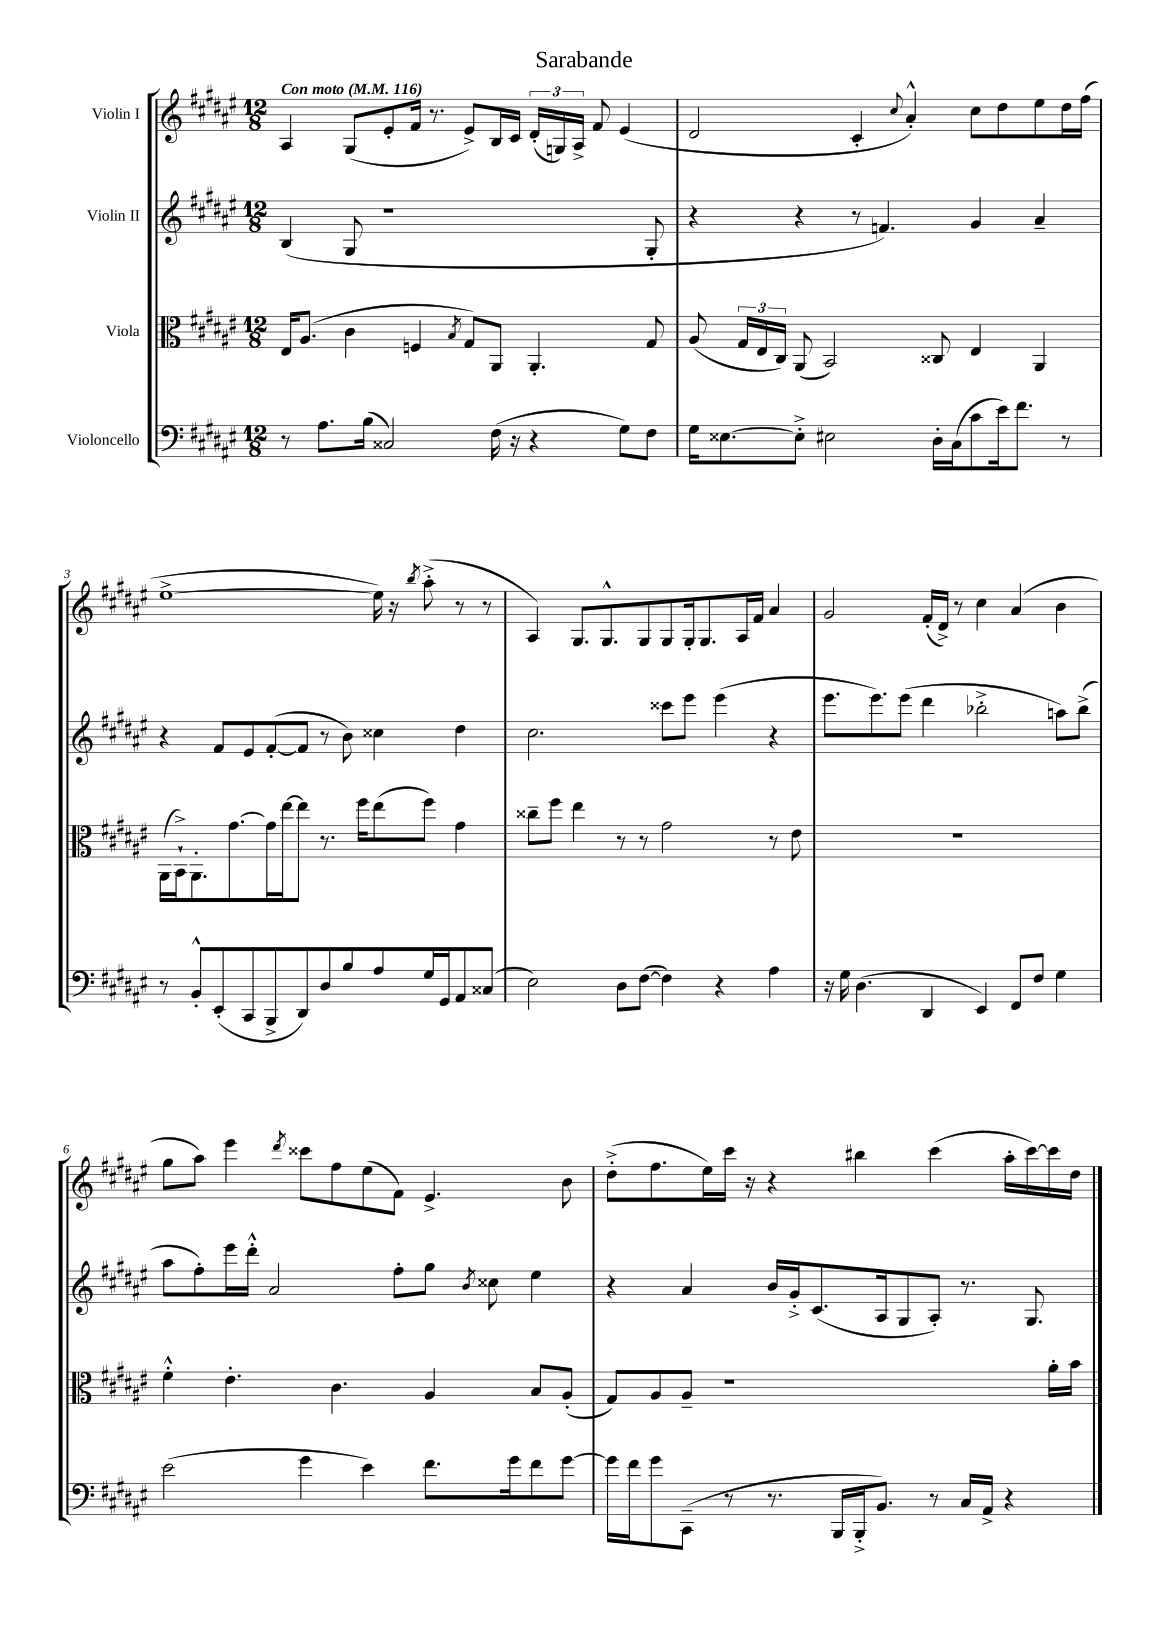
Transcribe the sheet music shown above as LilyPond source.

\header { title = "Sarabande" }
<<
\new StaffGroup <<
\new Staff = "s0" \with { instrumentName = "Violin I" } {
    \clef treble \key fis \major \numericTimeSignature \time 12/8 \tempo "Con moto" 4 = 116
    \autoBeamOff ais4 gis8[( eis'8-. fis'16] r8. eis'8[->) b16 cis'16] \tuplet 3/2 { dis'16[-.( g16) ais16]-> } fis'8 eis'4( |
    dis'2 cis'4-. \appoggiatura { cis''8 } ais'4-.-^) cis''8[ dis''8 eis''8 dis''16 fis''16]( |
    eis''1~-> eis''16) r16 \acciaccatura { b''8 } ais''8-.->( r8 r8 |
    ais4) gis8.[ gis8.-^ gis8 gis8 gis16-. gis8. ais16 fis'16] ais'4 |
    gis'2 fis'16[-.( dis'16]->) r8 cis''4 ais'4( b'4 |
    gis''8[ ais''8]) eis'''4 \acciaccatura { dis'''8 } cisis'''8[ fis''8 eis''8( fis'8]) eis'4.-> b'8 |
    dis''8[-.->( fis''8. eis''16) cis'''16] r16 r4 bis''4 cis'''4( ais''16[-. cis'''16~) cis'''16 dis''16] \bar "|." |
}
\new Staff = "s1" \with { instrumentName = "Violin II" } {
    \clef treble \key fis \major \numericTimeSignature \time 12/8
    \autoBeamOff b4( gis8 r1 gis8-. |
    r4 r4 r8 f'4.) gis'4 ais'4-- |
    r4 fis'8[ eis'8 fis'8~-.( fis'8] r8 b'8) cisis''4 dis''4 |
    cis''2. cisis'''8[ eis'''8] eis'''4( r4 |
    eis'''8.[ eis'''8.) eis'''8]( dis'''4 bes''2-.-> a''8[) bes''8]->( |
    ais''8[ fis''8-.) eis'''16 dis'''16]-.-^ ais'2 fis''8[-. gis''8] \acciaccatura { b'8 } cisis''8 eis''4 |
    r4 ais'4 b'16[ gis'16-.-> cis'8.( ais16 gis8 ais8]-.) r8. gis8. \bar "|." |
}
\new Staff = "s2" \with { instrumentName = "Viola" } {
    \clef alto \key fis \major \numericTimeSignature \time 12/8
    \autoBeamOff eis16[ ais8.]( cis'4 f4 \acciaccatura { b8 } gis8[) ais,8] ais,4.-. gis8 |
    ais8( \tuplet 3/2 { gis16[ eis16 cis16]) } ais,8( b,2) cisis8 eis4 ais,4 |
    ais,16[( b,16-!->) ais,8.-. gis'8.~ gis'16 eis''16~ eis''8] r8. fis''16[ eis''8( fis''8]) gis'4 |
    cisis''8[-- fis''8] eis''4 r8 r8 gis'2 r8 eis'8 |
    R1. |
    fis'4-.-^ eis'4.-. cis'4. ais4 b8[ ais8]-.( |
    gis8[) ais8 ais8]-- r1 ais'16[-. b'16] \bar "|." |
}
\new Staff = "s3" \with { instrumentName = "Violoncello" } {
    \clef bass \key fis \major \numericTimeSignature \time 12/8
    \autoBeamOff r8 ais8.[ b16]( cisis2) fis16( r16 r4 gis8[) fis8] |
    gis16[ eisis8.~ eisis8]-.-> eis2 dis16[-. cis16( cis'8 eis'16) fis'8.] r8 |
    r8 b,8[-.-^ eis,8-.( cis,8 b,,8-> dis,8) dis8 b8 ais8 gis16 gis,16 ais,8 cisis8]( |
    eis2) dis8[ fis8]~( fis4) r4 ais4 |
    r16 gis16 dis4.( dis,4 eis,4) fis,8[ fis8] gis4 |
    eis'2( gis'4 eis'4) fis'8.[ gis'16 fis'8 gis'8]~ |
    gis'16[ fis'16 gis'8 cis,8]--( r8 r8. b,,16[ b,,16-.-> b,8.]) r8 cis16[ ais,16]-> r4 \bar "|." |
}
>>
>>
